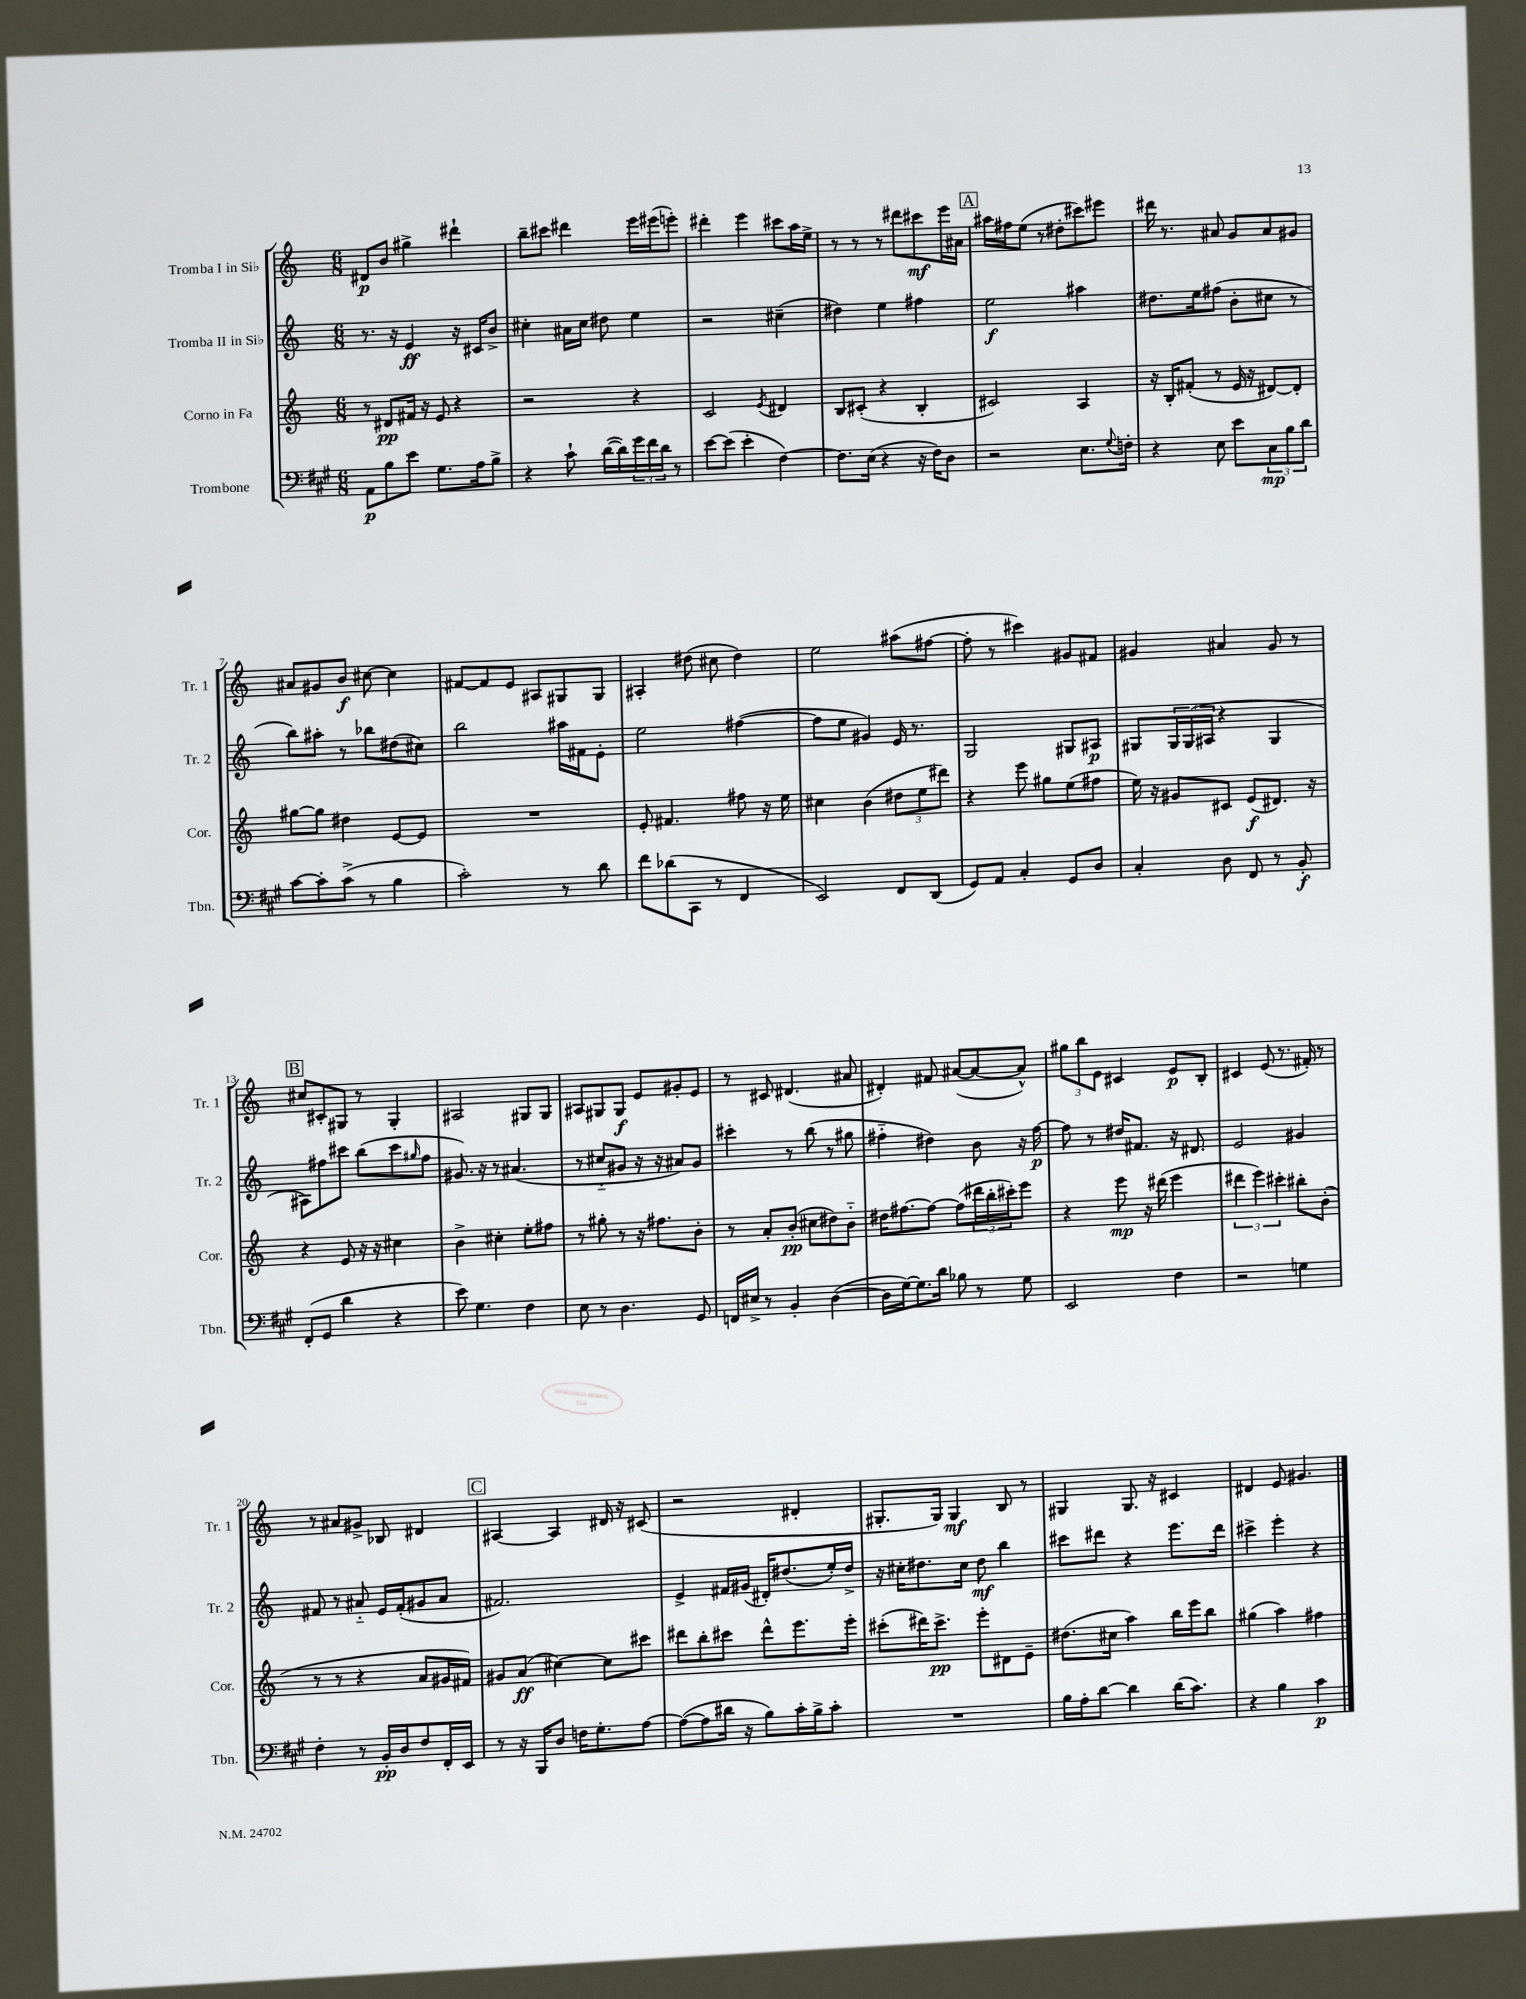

**kern	**kern	**kern	**kern
*staff4	*staff3	*staff2	*staff1
*clefF4	*clefG2	*clefG2	*clefG2
*k[f#c#g#]	*k[]	*k[]	*k[]
*M6/8	*M6/8	*M6/8	*M6/8
8AA\L	8r	8.r	8d#/L
8B\	8d#/L	.	8b/J
.	.	16r	.
8e\J	16f#/Jk	4e/	4gg#^\
.	16r	.	.
8.G#\L	8e/	.	.
.	4r	16r	4ddd#`\
16A\k	.	16c#/LK	.
8B^\J	.	8b^/J	.
=	=	=	=
4r	2r	4cc#'\	8bb~\L
.	.	.	8ccc#\J
8c#`\	.	16a#\LL	4ddd#\
.	.	16cc#\JJ	.
([16d\LL	.	8dd#\	.
16d\])	.	.	.
24g#\	4r	4ee\	16eee\LL
24f#\	.	.	.
.	.	.	(16eee#\J
24d\JJ	.	.	.
8r	.	.	8eee'\J)
=	=	=	=
[8e\L	2c/	2r	4ddd#'\
(8e\]J	.	.	.
4e'\	.	.	4eee\
.	8qe/	.	.
[4F#\)	4d#/	(4cc#~\	8ccc#\L
.	.	.	16aa\L
.	.	.	16ee^\JJ
=	=	=	=
8.F#\]L	8B/L	4dd#\)	8r
.	(8c#'/J	.	8r
(16E\Jk	.	.	.
4r	4r	4ee\	8r
.	.	.	8ddd#\L
16r	4B'/	4ff#\	8ccc#\
16F#\LK)	.	.	.
8D\J	.	.	16eee\L
.	.	.	16a#\JJ
=	=	=	=
2r	2c#/)	2ee\	16aa#\LL
.	.	.	16ff#\J
.	.	.	(8ee\J
.	.	.	8r
.	.	.	8dd#'\L
8.E\L	4A/	4aa#\	8ccc#\)
.	.	.	8eee#\J
8qqG#/	.	.	.
16F'\Jk	.	.	.
=	=	=	=
4r	16r	8.dd#\L	16ddd#\
.	16B'/LK	.	8.r
.	(8f#'/J	.	.
.	.	16ee\k	.
8E\	8r	(8ff#\J	8a#/
8e\L	16e/	8b'\L	8g/L
.	16r	.	.
12C#\	[8d#/L)	8cc#\J	8a#/
12B\	.	.	.
.	8d#'/]J	8r	8g#/J
12d\J	.	.	.
=	=	=	=
[8c#\L	[8gg#\L	8bb\L)	8a#/L
8c#'\]	8gg#\]J	8aa#'\J	8g#/
(8c#^\J	4dd#\	8r	8b/J
8r	.	8bb-\L	[8cc#\
4B\	[8e/L	(8dd#\	4cc#\]
.	8e/]J	8cc#\J)	.
=	=	=	=
2c#'\)	2.r	2bb\	[8f#/L
.	.	.	8f#/]
.	.	.	8e/J
.	.	.	8A#/L
8r	.	16aa#\LL	8G#/
.	.	16f#\J	.
8d\	.	8e'\J	8G#/J
=	=	=	=
8f#\L	8e'/	2ee\	4A#'/
(8d-\	4.f#/	.	.
8CC#\J	.	.	(8dd#\
8r	.	.	8cc#\
4FF#/	8ff#\	([4ff#\	4dd#\)
.	16r	.	.
.	16ee\	.	.
=	=	=	=
2EE/)	4cc#\	8ff#\]L	2ee\
.	.	8ee\J	.
.	(4b\	4g#/)	.
8FF#/L	12dd#\L	16e/	(8aa#\L
.	.	8.r	.
.	12ee\	.	.
(8DD/J	.	.	[8ff#\J
.	12ddd#\J)	.	.
=	=	=	=
8GG#/L)	4r	2G/	8ff#'\]
8AA/J	.	.	8r
4C#'/	8eee\	.	4ccc#\)
.	8gg#\L	.	.
8GG#/L	(8ee\	8G#/L	8g#/L
8D/J	8ff#\J	8A#/J	8f#/J
=	=	=	=
4C#'/	16ee\)	8G#/L	4g#/
.	16r	.	.
.	8g#/L	24G#/L	.
.	.	(24G#/	.
.	.	24A#/JJ	.
8D\	8c#/J	4r	4a#/
8FF#/	(8e/L	.	.
8r	8.d#/J)	4G#/	8g#/
8BB'/	.	.	8r
.	16r	.	.
=	=	=	=
(8FF#'/L	4r	8A#\L)	8cc#/L
8GG#/J	.	8ff#\	8c#'/
4d\	8e/	8ccc#\J	8G#/J
.	16r	(8bb\L	8r
.	16r	.	.
4r	4cc#\	8ccc#\	4G#'/
.	.	16qqgg#/	.
.	.	8ff#\J	.
=	=	=	=
8e\)	4b^\	8.g#/)	2A#/
4.G#\	.	.	.
.	.	16r	.
.	4cc#'\	8r	.
.	.	(4.a#/	.
4F#\	8ee'\L	.	8G#/L
.	8ff#\J	.	8G#/J
=	=	=	=
8E\	8r	8r	8A#/L
8r	8gg#'\	8cc#'~/L	8G#/
4.D\	8r	8g#/J	8G#/J
.	16r	16r	8e/L
.	8.ff#\L	16r	.
.	.	8a#/L)	8g#'/
8GG#/	8b'\J	8g#/J	8e/J
=	=	=	=
16FF/LL	8r	4ccc#'\	8r
16E#^/JJ	.	.	.
8r	8a'/L	.	8c#/
4BB'/	(8b'/J	8r	(4.d#/
.	8cc#\L	(8bb\	.
([4D\	8dd#\)	8r	.
.	8b'~\J	8gg#\	8a#/
=	=	=	=
16D\]LL	16dd#\LK	4ff#'~\	4d#'/)
[16G#\J)	[8.ff#\	.	.
8.G#\]	.	.	.
.	8ff#\_J	4dd#\)	8f#/
16d\Jk	.	.	.
8B-\	(8ff#\]L	.	([8a#/L
8r	24ddd#\L	8b\	8a#/_
.	24bb'\	.	.
.	24ccc#'\J)	.	.
8G#\	8eee\J	16r	8a#^^/]J)
.	.	[16ff#\	.
=	=	=	=
2EE/	4r	8ff#\]	12gg#\L
.	.	.	12bb\
.	.	8r	.
.	.	.	12e\J
.	8eee\	16dd#/LK	4c#/
.	.	8.f#/J	.
.	16r	.	.
.	(16ddd#\	.	.
4F#\	4eee\	16r	8e/L
.	.	8.d#/	.
.	.	.	8B'/J
=	=	=	=
2r	6ddd#\	2e/	4c#/
.	6eee\)	.	.
.	.	.	(8e/
.	6ccc#'\	.	.
.	.	.	8.r
4G\	8bb#'\L	4g#/	.
.	.	.	16f#'/)
.	(8b'\J	.	8r
=	=	=	=
4F#'\	8r	8f#/	8r
.	8r	8r	8a#/L
8r	4r	8a#'~/	8g#^/J
16BB'/LL	.	16e/LL	8B-/
16D/J	.	(16f#'/J	.
8F#/	8a/L	8g#/	4d#/
16FF#'/L	16g#/L	8a#/J	.
16EE/JJ	16f#/JJ)	.	.
=	=	=	=
8r	8g#/L	2.f#/)	[4A#/
16r	(8a/J	.	.
16BBB/LK	.	.	.
8D/J	[4cc#\)	.	4A#/]
16F\LK	.	.	.
8.G#'\	.	.	.
.	8cc#\]L	.	16d#/
.	.	.	16r
[8A\J	8ccc#\J	.	(8c#/
=	=	=	=
(8A\_L	8ddd#\L	4e^/	2r
8A\]	8bb'\	.	.
16d#\Jk	8ccc#\J	16f#/LL	.
16r	.	(16g#/JJ	.
8B\L)	8ddd#^^\L	16d#'/LK)	.
.	.	(8.dd#/	.
16c#'\L	8.eee\	.	4d#'/
16B^\J	.	.	.
8c#'\J	.	16ee'/L)	.
.	16eee'\Jk	16dd#^/JJ	.
=	=	=	=
2.r	(8ccc#'\L	16r	8.G#'/L
.	.	16cc#'\LK	.
.	16ddd#\K)	8.dd#\	.
.	8.ccc#^\J	.	16G#/Jk)
.	.	.	4G#/
.	.	16cc#\Jk	.
.	8eee'\L	8dd#\	.
.	8d#\	4bb\	8B/
.	8e~\J	.	8r
=	=	=	=
16B\LL	(8.dd#\L	8ccc#\L	4G#/
16A'\J	.	.	.
[8d\J	.	8ddd#\J	.
.	16cc#\Jk	.	.
4d\]	4aa\)	4r	8.G#/
.	.	.	16r
(16d\LK	16bb\LL	8.eee\L	4c#/
8.c#\J)	16eee\J	.	.
.	8bb\J	.	.
.	.	16ddd#\Jk	.
=	=	=	=
4r	(4gg#\	4ccc#^\	4d#/
4B\	4aa\)	4eee'\	8e/
.	.	.	4.g#/
4c#\	4ff#\	4r	.
==	==	==	==
*-	*-	*-	*-
